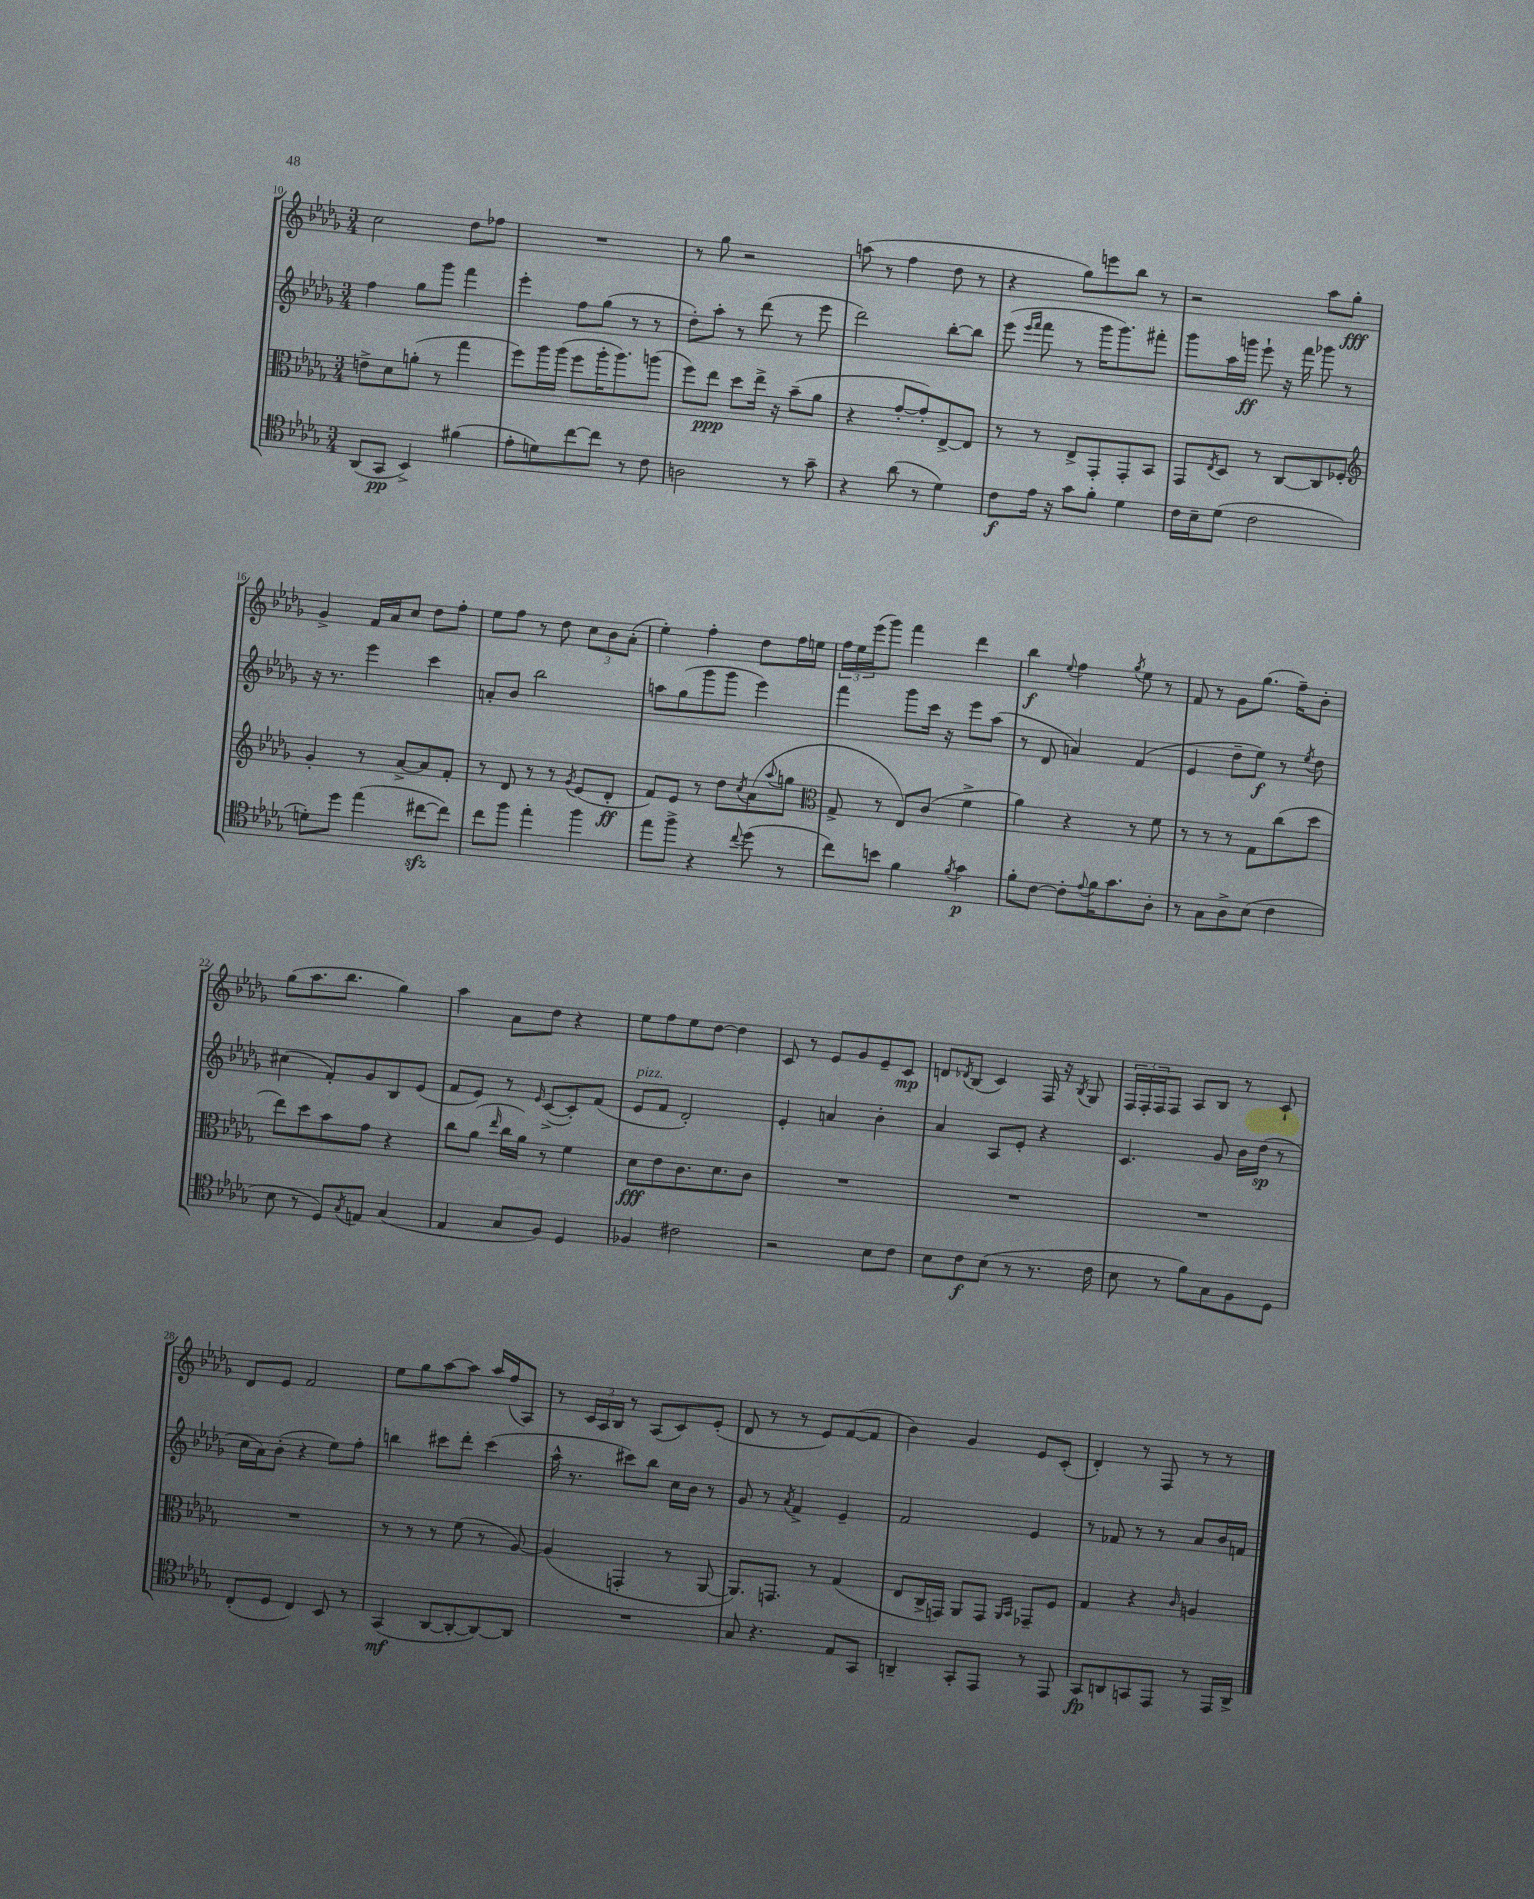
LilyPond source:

<<
\new StaffGroup <<
\new Staff = "s0" {
    \clef treble \key des \major \numericTimeSignature \time 3/4
    c''2 des''8 fes''8 |
    R2. |
    r8 ges''8 r2 |
    a''8( r8 f''4 des''8 r8 |
    r4 ges''8) e'''8 bes''8 r8 |
    r2 aes''8 ges''8-.\fff |
    ges'4-> f'16 aes'16 c''8 des''8 f''8-. |
    ees''8 f''8 r8 des''8 \tuplet 3/2 { c''8 bes'8 aes'8-.( } |
    ees''4-.) f''4-. des''8 f''16 e''16 |
    \tuplet 3/2 { f''16 ees''16 ees'''16( } ges'''8) f'''4 des'''4 |
    bes''4\f \appoggiatura { ees''8 } f''4 \acciaccatura { ges''8 } ees''8 r8 |
    f'8 r8 ges'8 ges''8.( f''16--) bes'8-. |
    ges''8( aes''8. bes''8. ges''4) |
    aes''4 aes'8 des''8 r4 |
    ees''8 f''8 ees''8 des''8~ des''4 |
    c'8 r8 ees'8 ges'8 ees'8-- c'8\mp |
    d'8 \acciaccatura { des'8 } bes8( c'4) f16 r16 \acciaccatura { bes8 } ges8 |
    \tuplet 3/2 { f16 f16-. f16 } f8 aes8 bes8 r8 c'8-! |
    des'8 ees'8 f'2 |
    ees''8 ges''8 aes''8~ aes''8 aes''16 f''16( aes8) |
    r8 \tuplet 3/2 { c'16 aes16 bes16 } r8 aes8( c'8) ees'8-.( |
    des'8 r8 r8 ees'8) f'8~( f'8 |
    bes'4) ges'4 ees'8 c'8-.( |
    des'4-.) r8 f8 r8 r8 \bar "|." |
}
\new Staff = "s1" {
    \clef treble \key des \major \numericTimeSignature \time 3/4
    f''4 ges''8 ges'''8 f'''4 |
    ees'''4-. f''8 ges''8( r8 r8 |
    des''8-.) aes''8-. r8 des'''8( r8 ees'''8 |
    des'''2) bes''8~-. bes''8 |
    ees'''8( \grace { ees'''16 f'''16 } f'''8 r8 ges'''16 ges'''8.) fis'''8-. |
    ges'''8 aes''16 g'''16\ff ees'''8-! r16 f'''16 ges'''8 r8 |
    r16 r8. ees'''4 c'''4 |
    a'8-. bes'8 bes''2 |
    a''8 ges''8( ges'''8 ges'''8 ees'''4) |
    f'''4 ges'''8 c'''16 r16 ees'''8 aes''8( |
    r8 des'8 a'4) f'4( |
    ees'4 des''8-- ees''8\f) r8 \acciaccatura { ees''8 } des''8 |
    cis''4( f'8-.) ges'8 bes8 ees'8( |
    f'8 ees'8) r8 \grace { ees'16 } c'8~->( c'8-.) f'8( |
    ees'8^\markup { \italic "pizz." } f'8 des'2-.) |
    ees'4-. a'4 bes'4-. |
    aes'4 aes8 ees'8-. r4 |
    c'4. ges'8 bes'16 des''16\sp( r8 |
    c''16 aes'16) bes'8-.( r4 ees''8) f''8-. |
    b''4 cis'''8 des'''8-. cis'''4( |
    aes''16-^ r8. cis'''8) bes''8 c''16 bes'16 r8 |
    ges'8 r8 \acciaccatura { aes'8 } f'4-> ees'4-- |
    f'2 ees'4 |
    r8 fes'8 r8 r8 aes'8 bes'16 f'16 \bar "|." |
}
\new Staff = "s2" {
    \clef alto \key des \major \numericTimeSignature \time 3/4
    e'8-> des'8 a'8-.( r8 ges''4 |
    f''8) aes''16 aes''16( f''8 aes''16-. aes''8.) a''8( |
    f''8) ees''8\ppp des''8 ees''16-> r16 bes'8--( aes'8 |
    r4 ges'8~-. ges'8-.) ees8~-> ees8 |
    r8 r8 ees8-> ges,8-. ges,8-. bes,8 |
    ges,8 \acciaccatura { ees8 } des8 r8 c8~ c8 fes8-. |
    \clef treble ges'4-. r8 aes'8~-> aes'8 f'8-. |
    r8 des'8 r8 r8 \acciaccatura { ges'8 } ees'8( des'8-.\ff |
    f'8) ees'8 r8 des''8 \acciaccatura { c''8 } aes'8( \appoggiatura { aes''8 } g''8 |
    \clef alto ges8-> r8 ees8) c'8( f'4-> |
    aes'4) r4 r8 f'8 |
    r8 r8 r8 ges8 c''8( des''8 |
    ees''8) des''8 bes'8 ges'8 r4 |
    c''8 aes'8( \grace { ees''16 } c''16 aes'16) r8 f'4 |
    des'8\fff ees'8 c'8. des'8. c'8 |
    R2. |
    R2. |
    R2. |
    R2. |
    r8 r8 r8 f'8( r8 aes8~) |
    aes4( g,4-. r8 aes,8~ |
    aes,8.) g,8. r8 ges4( |
    ees8 c16-> g,16) aes,8 g,8 \grace { aes,16 bes,16 } ges,8-- f8 |
    ges4 r4 \grace { c'16 } a4 \bar "|." |
}
\new Staff = "s3" {
    \clef tenor \key des \major \numericTimeSignature \time 3/4
    aes,8( ges,8\pp bes,4->) fis'4( |
    ees'8-. d'8) c''8~ c''8 r8 c'8 |
    a2 r8 ges'8-- |
    r4 aes'8( r8 des'4) |
    c'8\f ees'16 r16 ges'8 f'8-. des'4 |
    c'16 bes16-- des'8( c'2 |
    d'8-.) des''8 ees''4( cis''8~\sfz cis''8) |
    c''8 f''8 ees''4-. f''4 |
    ees''8 f''8-> r4 \appoggiatura { c''8 } des''8( r8 |
    c''8) b'8 f'4 \acciaccatura { f'8 } ges'4\p |
    f'8-. c'8~ c'8-. \appoggiatura { ees'8 } f'16 ges'8. aes8-. |
    r8 ges8 aes8-> bes8( c'4 |
    bes8 r8 des8) \acciaccatura { ges8 } e8 ges4( |
    ees4 ges8 f8) des4 |
    fes4 cis'2 |
    r2 bes8 c'8 |
    bes8 c'8\f bes8( r8 r8. c'16 |
    bes8 r8 f'8) ges8 f8 des8 |
    c8-.( des8 c4) bes,8 r8 |
    ges,4\mf( aes,8~ aes,8~-. aes,8~) aes,8 |
    R2. |
    ges8 r4. ees8 ges,8 |
    a,4-- ges,8-. ees,8 r8 ees,8 |
    ges,8\fp a,8 g,8 ees,8 r8 ees,16 a,16-> \bar "|." |
}
>>
>>
\layout { \context { \Score currentBarNumber = #10 } }
